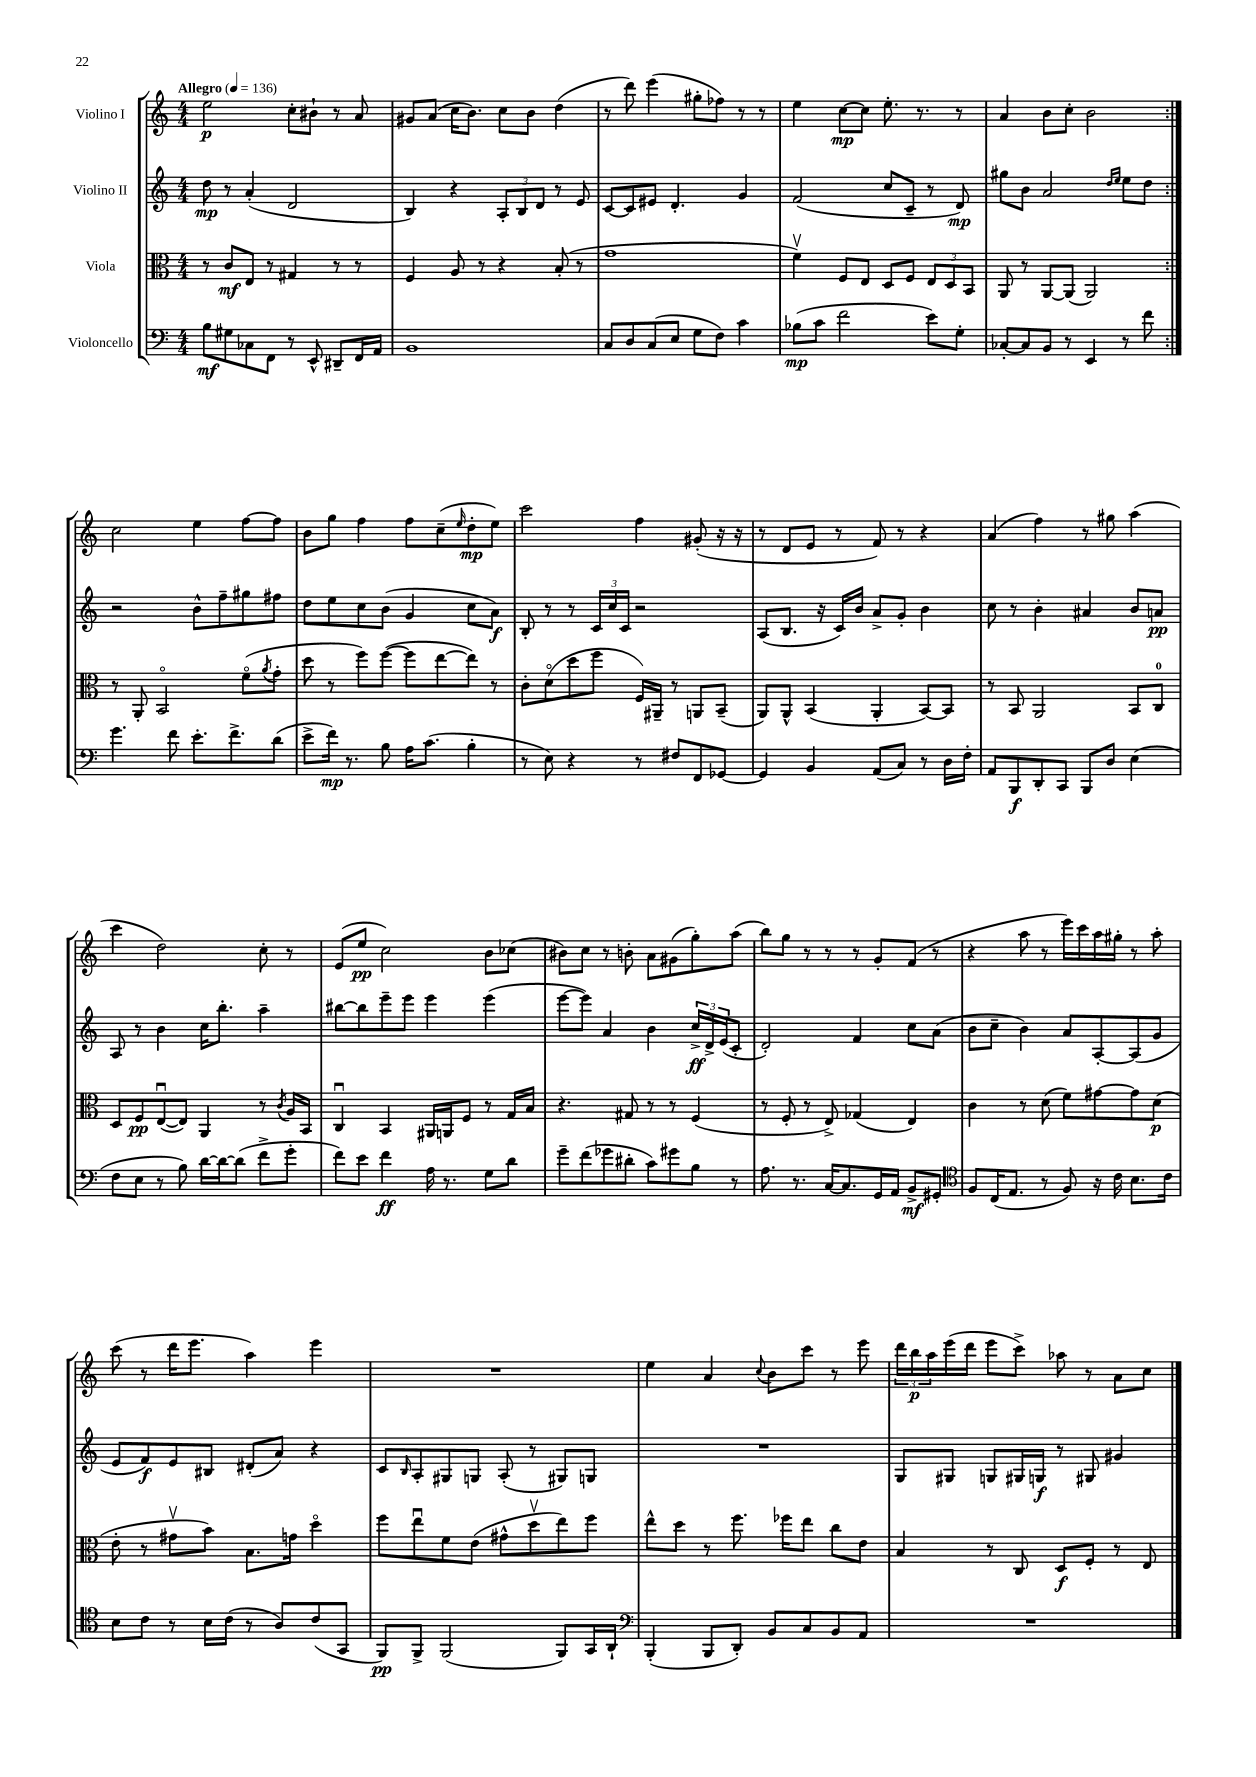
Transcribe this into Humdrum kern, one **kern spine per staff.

**kern	**dynam	**kern	**dynam	**kern	**dynam	**kern	**dynam
*part4	*part4	*part3	*part3	*part2	*part2	*part1	*part1
*staff4	*staff4	*staff3	*staff3	*staff2	*staff2	*staff1	*staff1
*I"Violoncello	*	*I"Viola	*	*I"Violino II	*	*I"Violino I	*
*clefF4	*	*clefC3	*	*clefG2	*	*clefG2	*
*k[]	*	*k[]	*	*k[]	*	*k[]	*
*M4/4	*	*M4/4	*	*M4/4	*	*M4/4	*
*MM136	*	*MM136	*	*MM136	*	*MM136	*
=1	=1	=1	=1	=1	=1	=1	=1
!	!	!	!	!	!	!LO:TX:a:B:t=Allegro	!
8B\L	mf	8r	.	8dd\	mp	2ee\	p
8G#X\	.	8c/L	mf	8r	.	.	.
8C-X\	.	8E/J	.	(4a'/	.	.	.
8FF\J	.	8r	.	.	.	.	.
8r	.	4G#X/	.	2d/	.	8cc'\L	.
8EE^^/	.	.	.	.	.	8b#X`\J	.
8DD#X~/L	.	8r	.	.	.	8r	.
16FF/L	.	8r	.	.	.	8a/	.
16AA/JJ	.	.	.	.	.	.	.
=2	=2	=2	=2	=2	=2	=2	=2
1BB	.	4F/	.	4B/)	.	8g#X/L	.
.	.	.	.	.	.	(8a/J	.
.	.	8A/	.	4r	.	16cc\KL	.
.	.	.	.	.	.	8.b\J)	.
.	.	8r	.	.	.	.	.
.	.	4r	.	12A'/L	.	8cc\L	.
.	.	.	.	12B/	.	.	.
.	.	.	.	.	.	8b\J	.
.	.	.	.	12d/J	.	.	.
.	.	(8B'/	.	8r	.	(4dd\	.
.	.	8r	.	8e/	.	.	.
=3	=3	=3	=3	=3	=3	=3	=3
8C/L	.	1g	.	[8c/L	.	8r	.
8D/	.	.	.	8c/]	.	8ddd\)	.
(8C/	.	.	.	8e#X/J	.	(4eee\	.
8E/J	.	.	.	4.d'/	.	.	.
8G\L	.	.	.	.	.	8gg#X'\L	.
8F\J)	.	.	.	.	.	8ff-X\J)	.
4c\	.	.	.	4g/	.	8r	.
.	.	.	.	.	.	8r	.
=4	=4	=4	=4	=4	=4	=4	=4
(8B-X\L	mp	4fv\)	.	(2f/	.	4ee\	.
8c\J	.	.	.	.	.	.	.
2f\	.	8F/L	.	.	.	[8cc\L	mp
.	.	8E/J	.	.	.	8cc\J]	.
.	.	8D/L	.	8cc/L	.	8.ee'\	.
.	.	8F/J	.	8c~/J	.	.	.
.	.	.	.	.	.	8.r	.
8e\L)	.	12E/L	.	8r	.	.	.
.	.	12D/	.	.	.	.	.
8G'\J	.	.	.	8d/)	mp	8r	.
.	.	12BB/J	.	.	.	.	.
=5	=5	=5	=5	=5	=5	=5	=5
[8C-X'/L	.	8AA/	.	8gg#X\L	.	4a/	.
8C-/]	.	8r	.	8b\J	.	.	.
8BB/J	.	[8AA/L	.	2a/	.	8b\L	.
8r	.	(8AA/J]	.	.	.	8cc'\J	.
4EE/	.	2AA/)	.	.	.	2b\	.
.	.	.	.	16qqdd/LL	.	.	.
.	.	.	.	16qqee/JJ	.	.	.
8r	.	.	.	8ee\L	.	.	.
8f\	.	.	.	8dd\J	.	.	.
!!LO:LB:g=z
=6:|!	=6:|!	=6:|!	=6:|!	=6:|!	=6:|!	=6:|!	=6:|!
4.g\	.	8r	.	2r	.	2cc\	.
.	.	8AA'/	.	.	.	.	.
.	.	2BB/	.	.	.	.	.
8f\	.	.	.	.	.	.	.
8.e'\L	.	.	.	8b^^\L	.	4ee\	.
.	.	.	.	8ff~\	.	.	.
8.f^\	.	.	.	.	.	.	.
.	.	(8f\L	.	8gg#X\	.	[8ff\L	.
.	.	8qa/	.	.	.	.	.
(8d\J	.	8g'\J	.	8ff#X\J	.	8ff\J]	.
=7	=7	=7	=7	=7	=7	=7	=7
8e^\L	.	8dd\	.	8dd\L	.	8b\L	.
16f\Jk)	mp	8r	.	8ee\	.	8gg\J	.
8.r	.	.	.	.	.	.	.
.	.	8ff\L)	.	8cc\	.	4ff\	.
8B\	.	([8ff\J	.	(8b\J	.	.	.
16A\KL	.	8ff\L]	.	4g/	.	8ff\L	.
(8.c\J	.	.	.	.	.	.	.
.	.	[8ee\	.	.	.	(8cc~\	.
.	.	.	.	.	.	16qqee/	.
4B'\	.	8ee\J])	.	8cc\L	.	8dd'\	mp
.	.	8r	.	8a\J)	f	8ee\J)	.
=8	=8	=8	=8	=8	=8	=8	=8
8r	.	8c'\L	.	8B'/	.	2ccc\	.
8E\)	.	(8d\	.	8r	.	.	.
4r	.	8dd\	.	8r	.	.	.
.	.	8ff\J	.	24c/LL	.	.	.
.	.	.	.	24cc/	.	.	.
.	.	.	.	24c/JJ	.	.	.
8r	.	16F/LL)	.	2r	.	4ff\	.
.	.	16AA#X~/JJ	.	.	.	.	.
8F#X/L	.	8r	.	.	.	.	.
8FF/	.	8AAn/L	.	.	.	(8g#X'/	.
[8GG-X/J	.	(8BB~/J	.	.	.	16r	.
.	.	.	.	.	.	16r	.
=9	=9	=9	=9	=9	=9	=9	=9
4GG-/]	.	8AA/L)	.	(8A/L	.	8r	.
.	.	8AA^^/J	.	8.B/J	.	8d/L	.
4BB/	.	(4BB/	.	.	.	8e/J	.
.	.	.	.	16r	.	.	.
.	.	.	.	16c/LL)	.	8r	.
.	.	.	.	16b/JJ	.	.	.
(8AA/L	.	4AA'/	.	8a^/L	.	8f/)	.
8C/J)	.	.	.	8g'/J	.	8r	.
8r	.	[8BB/L)	.	4b\	.	4r	.
16D\LL	.	8BB/J]	.	.	.	.	.
16F'\JJ	.	.	.	.	.	.	.
=10	=10	=10	=10	=10	=10	=10	=10
8AA/L	.	8r	.	8cc\	.	(4a/	.
8BBB/	f	8BB/	.	8r	.	.	.
8DD'/	.	2AA/	.	4b'\	.	4ff\)	.
8CC/J	.	.	.	.	.	.	.
8BBB/L	.	.	.	4a#X/	.	8r	.
8D/J	.	.	.	.	.	8gg#X\	.
(4E\	.	8BB/L	.	8b/L	.	(4aa\	.
.	.	8C/J	.	8an/J	pp	.	.
!!LO:LB:g=z
=11	=11	=11	=11	=11	=11	=11	=11
8F\L	.	8D/L	.	8A/	.	4ccc\	.
8E\J	.	8F/	pp	8r	.	.	.
8r	.	([8Eu/	.	4b\	.	2dd\)	.
8B\)	.	8E/J])	.	.	.	.	.
[16d\LL	.	4AA/	.	16cc\KL	.	.	.
16d\J_	.	.	.	8.bb'\J	.	.	.
(8d\J]	.	.	.	.	.	.	.
8f^\L	.	8r	.	4aa~\	.	8cc'\	.
.	.	8qc/	.	.	.	.	.
8g'\J	.	16A/LL	.	.	.	8r	.
.	.	16BB/JJ	.	.	.	.	.
=12	=12	=12	=12	=12	=12	=12	=12
8f\L)	.	4Cu/	.	[8bb#X\L	.	(8e/L	.
8e\J	.	.	.	8bb#\]	.	8ee/J	pp
4f\	ff	4BB/	.	8eee~\	.	2cc\)	.
.	.	.	.	8eee\J	.	.	.
16A\	.	16AA#X/LL	.	4eee\	.	.	.
8.r	.	16AAn/J	.	.	.	.	.
.	.	8F/J	.	.	.	.	.
8G\L	.	8r	.	(4eee\	.	8b\L	.
8d\J	.	16G/LL	.	.	.	(8cc-X\J	.
.	.	16B/JJ	.	.	.	.	.
=13	=13	=13	=13	=13	=13	=13	=13
8g~\L	.	4.r	.	[8eee\L	.	8b#X\L)	.
(8f\	.	.	.	8eee\J])	.	8cc\J	.
8g-X\	.	.	.	4a/	.	8r	.
8d#X'\J	.	8G#X/	.	.	.	8bn'\	.
8c\L)	.	8r	.	4b\	.	8a\L	.
8g#X\	.	8r	.	.	.	(8g#X\	.
8B\J	.	(4F/	.	24cc^/LL	ff	8gg'\)	.
.	.	.	.	24d^/	.	.	.
.	.	.	.	(24e/J	.	.	.
8r	.	.	.	8c'/J	.	(8aa\J	.
=14	=14	=14	=14	=14	=14	=14	=14
8.A\	.	8r	.	2d'/)	.	8bb\L)	.
.	.	8F'/	.	.	.	8gg\J	.
8.r	.	.	.	.	.	.	.
.	.	8r	.	.	.	8r	.
[16C/KL	.	8E^/)	.	.	.	8r	.
8.C/]	.	.	.	.	.	.	.
.	.	(4G-X/	.	4f/	.	8r	.
16GG/L	.	.	.	.	.	8g'/L	.
16AA/JJ	.	.	.	.	.	.	.
8BB^/L	mf	4E/)	.	8cc\L	.	(8f/J	.
8GG#X'/J	.	.	.	(8a\J	.	8r	.
=15	=15	=15	=15	=15	=15	=15	=15
*clefC4	*	*	*	*	*	*	*
8F/L	.	4c\	.	8b\L	.	4r	.
(16C/K	.	.	.	8cc~\J	.	.	.
8.E/J	.	.	.	.	.	.	.
.	.	8r	.	4b\)	.	8aa\	.
8r	.	(8d\	.	.	.	8r	.
8F/)	.	8f\L)	.	8a/L	.	16eee\LL)	.
.	.	.	.	.	.	16ccc\	.
16r	.	[8g#X\	.	[8A'/	.	16aa\	.
16c\	.	.	.	.	.	16gg#X'\JJ	.
8.B\L	.	8g#\]	.	(8A/]	.	8r	.
.	.	(8d\J	p	8g/J	.	8aa'\	.
16c\Jk	.	.	.	.	.	.	.
!!LO:LB:g=z
=16	=16	=16	=16	=16	=16	=16	=16
8B\L	.	8e'\	.	8e/L	.	(8ccc\	.
8c\J	.	8r	.	8f/)	f	8r	.
8r	.	8g#Xv\L	.	8e/	.	16ddd\KL	.
.	.	.	.	.	.	8.eee\J	.
16B\LL	.	8b\J)	.	8B#X/J	.	.	.
(16c\JJ	.	.	.	.	.	.	.
8r	.	8.B\L	.	(8d#X'/L	.	4aa\)	.
8A/L)	.	.	.	8a/J)	.	.	.
.	.	16gn\Jk	.	.	.	.	.
(8c/	.	4dd\	.	4r	.	4eee\	.
8GG/J	.	.	.	.	.	.	.
=17	=17	=17	=17	=17	=17	=17	=17
8FF/L)	pp	8ff\L	.	8c/L	.	1r	.
.	.	.	.	16qqB/	.	.	.
8FF^/J	.	8eeu\	.	8A'/	.	.	.
(2FF/	.	8f\	.	8G#X/	.	.	.
.	.	(8e\J	.	8Gn/J	.	.	.
.	.	8g#X^^\L	.	(8A'/	.	.	.
.	.	8ddv\	.	8r	.	.	.
8FF/L)	.	8ee\)	.	8G#X/L)	.	.	.
16GG/L	.	8ff\J	.	8Gn/J	.	.	.
16AA`/JJ	.	.	.	.	.	.	.
=18	=18	=18	=18	=18	=18	=18	=18
*clefF4	*	*	*	*	*	*	*
(4BBB'/	.	8ee^^\L	.	1r	.	4ee\	.
.	.	8dd\J	.	.	.	.	.
8BBB/L	.	8r	.	.	.	4a/	.
8DD'/J)	.	8.ff\	.	.	.	.	.
.	.	.	.	.	.	8qqcc/	.
8BB/L	.	.	.	.	.	8b\L	.
.	.	16ff-X\KL	.	.	.	.	.
8C/	.	8ee\J	.	.	.	8ccc\J	.
8BB/	.	8cc\L	.	.	.	8r	.
8AA/J	.	8e\J	.	.	.	8eee\	.
=19	=19	=19	=19	=19	=19	=19	=19
1r	.	4B/	.	8G/L	.	24ddd\LL	.
.	.	.	.	.	.	24bb\	p
.	.	.	.	.	.	24aa\	.
.	.	.	.	8G#X/J	.	(16eee\	.
.	.	.	.	.	.	16ddd\JJ	.
.	.	8r	.	8Gn/L	.	8eee\L	.
.	.	8C/	.	16G#X/L	.	8ccc^\J)	.
.	.	.	.	16Gn/JJ	f	.	.
.	.	8D/L	f	8r	.	8aa-X\	.
.	.	8F'/J	.	8G#X/	.	8r	.
.	.	8r	.	4g#X/	.	8a\L	.
.	.	8E/	.	.	.	8cc\J	.
==	==	==	==	==	==	==	==
*-	*-	*-	*-	*-	*-	*-	*-
